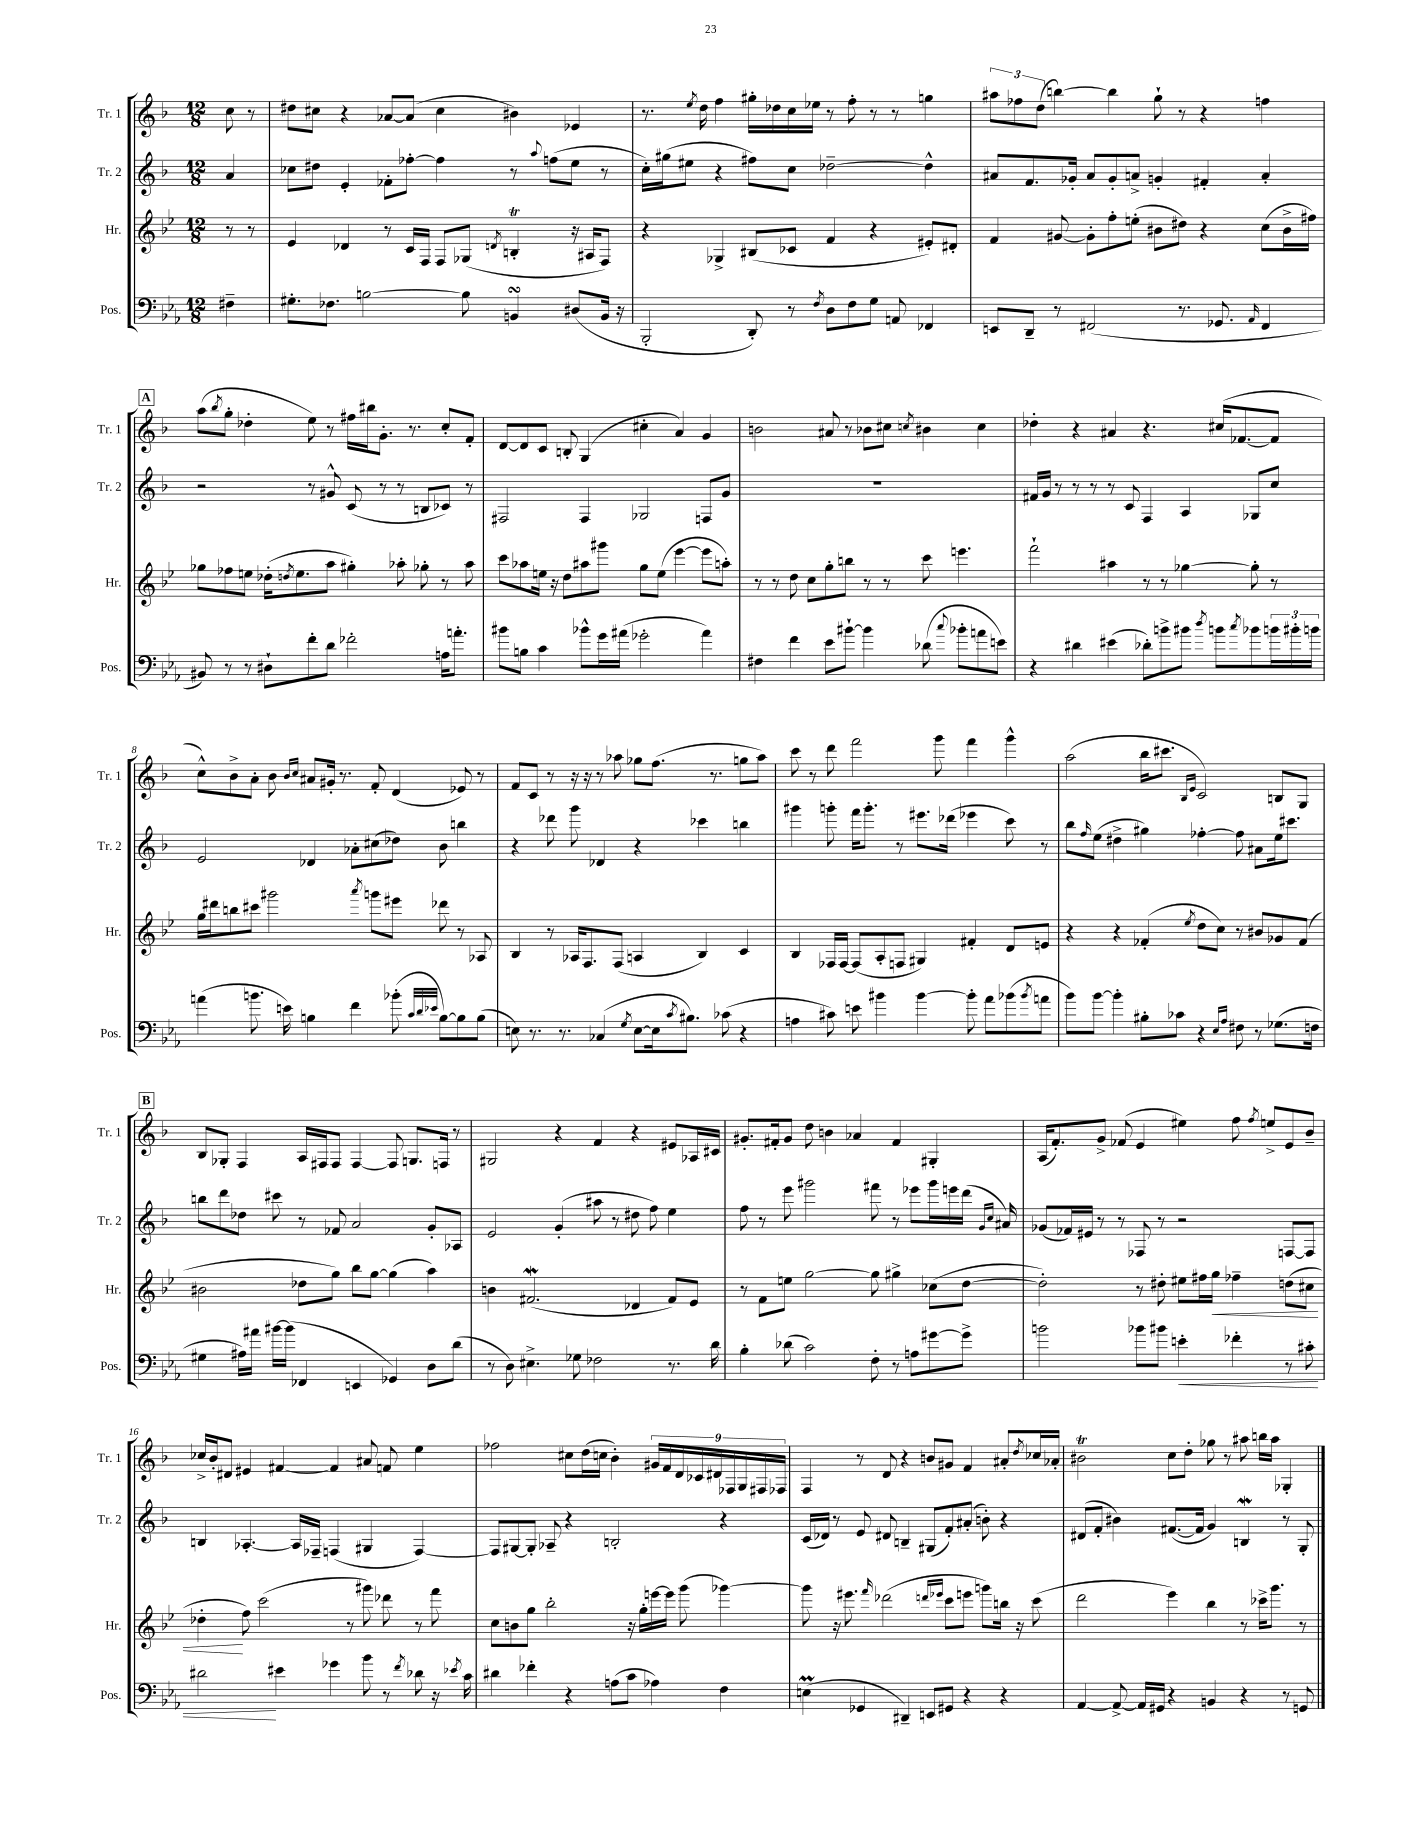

**kern	**kern	**kern	**kern
*staff4	*staff3	*staff2	*staff1
*clefF4	*clefG2	*clefG2	*clefG2
*k[b-e-a-]	*k[b-e-]	*k[b-]	*k[b-]
*M12/8	*M12/8	*M12/8	*M12/8
4F#~	8r	4a	8cc
.	8r	.	8r
=	=	=	=
8.G#'	4e-	8cc-	8dd#
.	.	8dd#	8cc#
8.F-	.	.	.
.	4d-	4e'	4r
[2B	.	.	.
.	8r	8f-'	[8a-
.	16c	[8ff-'	(8a-]
.	16F	.	.
.	8F	4ff-]	4cc#
8B]	(8G-	.	.
.	8qd	.	.
4BB	4B'	8r	4b#)
.	.	8qqaa	.
.	.	(8ff	.
(8D#	16r	8ee	4e-
.	16A#	.	.
16BB	8F)	8r	.
16r	.	.	.
=	=	=	=
2BBB-'	4r	16cc')	8.r
.	.	(16gg#	.
.	.	8ee#	.
.	.	.	8qee
.	.	.	16dd
.	4G-^	4r	4ff
8DD')	(8B#	8ff#)	16gg#'
.	.	.	16dd-
8r	8c-	8cc	16cc
.	.	.	16ee-
8qF	.	.	.
8D	4f	[2dd-~	8r
8F	.	.	8ff'
8G	4r	.	8r
8AA	.	.	8r
4FF-	8e#')	4dd-^^]	4gg
.	8d#'	.	.
=	=	=	=
8EE	4f	8a#	12aa#
.	.	.	12ff-
8DD~	.	8.f	.
.	.	.	(12dd
8r	[8g#	.	[4bb)
.	.	16g-'	.
(2FF#	8g#']	8a#	.
.	8ff'	8g-'	4bb]
.	(8ee'	8a^	.
.	8b#	4g'	8gg`
8.r	8dd#)	.	8r
.	4r	4f#'	4r
8.GG-	.	.	.
16qqAA-	.	.	.
4FF#	(8cc	4a'	4ff
.	16b#^	.	.
.	16ff#)	.	.
=	=	=	=
8BB#)	8gg-	2r	(8aa
.	.	.	8qbb-
8r	8ff-	.	8gg'
8r	8ee	.	4dd-'
8D#`	(16dd-'	.	.
.	8qdd	.	.
.	8.ee	.	.
8f'	.	8r	8ee)
8d	8aa	8g#^^	8r
2f-'	4gg#')	(8c	16ff#
.	.	.	16bb#
.	.	8r	8.g'
.	8aa-'	8r	.
.	.	.	8.r
.	8gg-'	8B	.
16A	8r	8c-)	8cc'
8.a'	.	.	.
.	8aa-	8r	8f'
=	=	=	=
8b#	8ccc	2F#	[8d
8B	8aa-	.	8d]
4c	16ee	.	8c
.	16r	.	.
.	8dd	.	8B'
8b-^^	8aa#	4F#	(4G
16g	8ggg#	.	.
(16a#	.	.	.
2g-'	8gg	2G-	4cc#'
.	(8ee	.	.
.	[4eee-	.	4a)
4a#)	8eee-]	8F	4g
.	8aa')	8g	.
=	=	=	=
4F#	8r	1.r	2b
.	8r	.	.
4f	8dd	.	.
.	8cc	.	.
8e-	8gg'	.	8a#
[8b#`	8bb	.	8r
4b#]	8r	.	8b-
.	8r	.	8cc#
.	.	.	8qcc
(8d-	8ccc	.	4b#
8qqcc	.	.	.
8b-'	4.eee	.	.
8a	.	.	4cc
8e)	.	.	.
=	=	=	=
4r	2fff`	16f#	4dd-'
.	.	16g	.
.	.	8r	.
4d#	.	8r	4r
.	.	8r	.
(4e#	4aa#	8r	4a#
.	.	8c	.
8d-')	8r	4F	4.r
8b^	8r	.	.
8b#	[4gg-	4A	.
8qdd	.	.	.
8b	.	.	(16cc#
.	.	.	[8.f-
8qcc	.	.	.
8b-	8gg-']	8G-	.
24b	8r	8cc	8f-]
24b#'	.	.	.
24b	.	.	.
=	=	=	=
(4a	16gg	2e	8cc^^)
.	16ddd#	.	.
.	8bb	.	8b-^
8.b	8ccc#	.	8a'
.	2ggg#	.	8b-
16e)	.	.	.
.	.	.	16qqb-
.	.	.	16qqcc
4B	.	4d-	8a#
.	.	.	16g#'
.	.	.	8.r
4f	.	8a-'	.
.	8qaaa	.	.
.	8ggg	(8cc#	8f'
(8b-'	8eee#	8dd-)	(4d
32qqc	.	.	.
32qqd	.	.	.
32qqe-	.	.	.
[8B)	8ddd-	8b-	.
8B]	8r	4bb	8e-)
(8B	8A-	.	8r
=	=	=	=
8E)	4B-	4r	8f
8.r	.	.	8c
.	8r	8ddd-	8r
8.r	.	.	.
.	16A-	8ggg	16r
.	8.F	.	16r
(4C-	.	4d-	8r
.	(8F	.	8aa-
8qG	.	.	.
[8E	4A	4r	8gg-
16E]	.	.	(8.ff
8qc	.	.	.
8.B#)	.	.	.
.	4B-)	4ccc-	.
.	.	.	8.r
(8c-	.	.	.
4r	4c	4bb	8gg
.	.	.	8aa-)
=	=	=	=
4A	4B-	4ggg#	8ccc
.	.	.	8r
8c#)	16F-	8ggg'	8ddd
.	[16F-	.	.
8e	(8F-]	16fff	2fff
.	.	8.ggg'	.
4b#	8A'	.	.
.	8F	8r	.
[4b#	4G#)	8.eee#	.
.	.	.	8ggg
.	.	(16ddd-	.
8b#']	4f#'	4eee-	4fff
8a-	.	.	.
(8b-	8d	8ccc)	4ggg^^
8qb-	.	.	.
8a	8e	8r	.
=	=	=	=
8b-)	4r	8bb-	(2aa
.	.	16qqff	.
[8b-	.	(8ee	.
4b-']	4r	4dd#^	.
8B#'	(4f-'	4gg#)	16bb-
.	.	.	8.ccc#
8c-	.	.	.
.	.	.	16qqB-
.	8qee-	.	16qqe
4r	8dd	[4ff-'	2c)
.	8cc)	.	.
16qqE-	.	.	.
16qqA-	.	.	.
8F#	8r	8ff-]	.
8r	8b#	8a#	.
(8.G-	8g-	16ee	8B
.	.	8.ccc#	.
.	(8f-	.	8G
16F	.	.	.
=	=	=	=
4G#	2b#	8bb	8B-
.	.	8ddd	8G-'
16A#)	.	8dd-	4F
16a#	.	.	.
[16b#	.	8ccc#	.
(16b#]	.	.	.
4FF-	8dd-	8r	16A
.	.	.	16F#
.	8gg)	8f-	8F#
4EE	8bb-	2a	[4F#
.	[8gg	.	.
4GG-)	(4gg]	.	8F#]
.	.	.	8.G
8D	4aa)	8g'	.
.	.	.	16F
(8d	.	8A-	8r
=	=	=	=
8r	4b	2e	2G#
8D)	.	.	.
4.E#^	(2.f#	.	.
.	.	(4g'	4r
8G-	.	.	.
2F-	.	8aa#	4f
.	.	8r	.
.	4d-	8dd#	4r
.	.	8ff)	.
8.r	8f#)	4ee	8e#
.	8e-	.	16A-
16d	.	.	16c#
=	=	=	=
4B-'	8r	8ff	8.g#'
.	8f	8r	.
.	.	.	16f#'
(8d-	8ee	8eee	8g#
2c)	[2gg	2ggg#	8dd
.	.	.	4b
.	.	.	4a-
8F'	8gg]	8fff#	.
8r	4gg#^	8r	4f#
8A	.	8eee-	.
[8g#	(8cc-	16ggg#	4G#'
.	.	16eee	.
8g#^]	[8dd	(16ddd	.
.	.	16qqg	.
.	.	16qqcc	.
.	.	16a#)	.
=	=	=	=
2b	2dd'])	(8g-	(16A
.	.	.	8.f')
.	.	16f-)	.
.	.	16e#	.
.	.	8r	8g^
.	.	8r	(8f-
8b-	8r	8F-	4e
8b#	8dd#'	8r	.
4e'	8ee#	2r	4ee#)
.	16ff#	.	.
.	16gg	.	.
4f-'	4ff-~	.	8ff
.	.	.	8qff
.	.	.	8ee^
8r	(8dd	[8F	8e
8c#'	8cc#	8F]	8b-~
=	=	=	=
2d#	4dd-'	4B	16cc-^
.	.	.	16b-'
.	.	.	8d#
.	8ff)	[4.A-'	4e#
.	(2ccc	.	.
4e#	.	.	[4f#
.	.	16A-]	.
.	.	16F-~	.
4g-	.	(4F	4f#]
.	8r	.	.
8b-	8ggg#)	4G#	8a#
8r	8ddd-	.	8f
8qf	.	.	.
8d-	8r	[4F)	4ee
16r	8fff	.	.
8qe-	.	.	.
16c	.	.	.
=	=	=	=
4d#	8cc	8F]	2ff-
.	8b	[8G#	.
4f-'	8gg	8G#']	.
.	2bb-'	8A-~	.
4r	.	4r	8cc#
.	.	.	(16dd
.	.	.	16cc
(8A	.	2B'	4b-')
8c	16r	.	.
.	16gg'	.	.
4A-)	[16eee	.	18g#
.	.	.	18f
.	16eee]	.	.
.	.	.	18d
.	(8ggg	.	.
.	.	.	18c-
.	.	.	18d#
4F	[4ggg-)	4r	.
.	.	.	18F-
.	.	.	18G
.	.	.	18F#
.	.	.	18F-
=	=	=	=
(4E	8ggg-]	(16c	4F
.	.	16d-)	.
.	16r	8r	.
.	8.eee#	.	.
4GG-	.	8e	8r
.	16qqfff	.	.
.	(2ddd-	8d#	8d
4DD#~)	.	4B~	4r
8EE	.	(8G#	8b
.	16qqddd	.	.
.	16qqeee-	.	.
8GG#	8ccc	8f')	8g#
4r	8eee	(8a#'	4f
.	8ggg)	8b')	.
4r	16bb	4r	8a#'
.	16r	.	.
.	.	.	8qdd
.	(8ccc	.	16cc-
.	.	.	16a-'
=	=	=	=
[4AA-	2ddd	(8d#	2b#
.	.	8f'	.
8AA-^_	.	4b#)	.
16AA-]	.	.	.
16GG#	.	.	.
4r	4eee-)	([8.f#	8cc
.	.	.	8dd'
.	.	16f#]	.
4BB	4bb-	4g)	8gg-
.	.	.	8r
4r	8r	4B	8aa#
.	16ccc-^	.	16bb
.	8.ggg	.	16aa#
8r	.	8r	4G-'
8GG	8r	8G'	.
==	==	==	==
*-	*-	*-	*-
